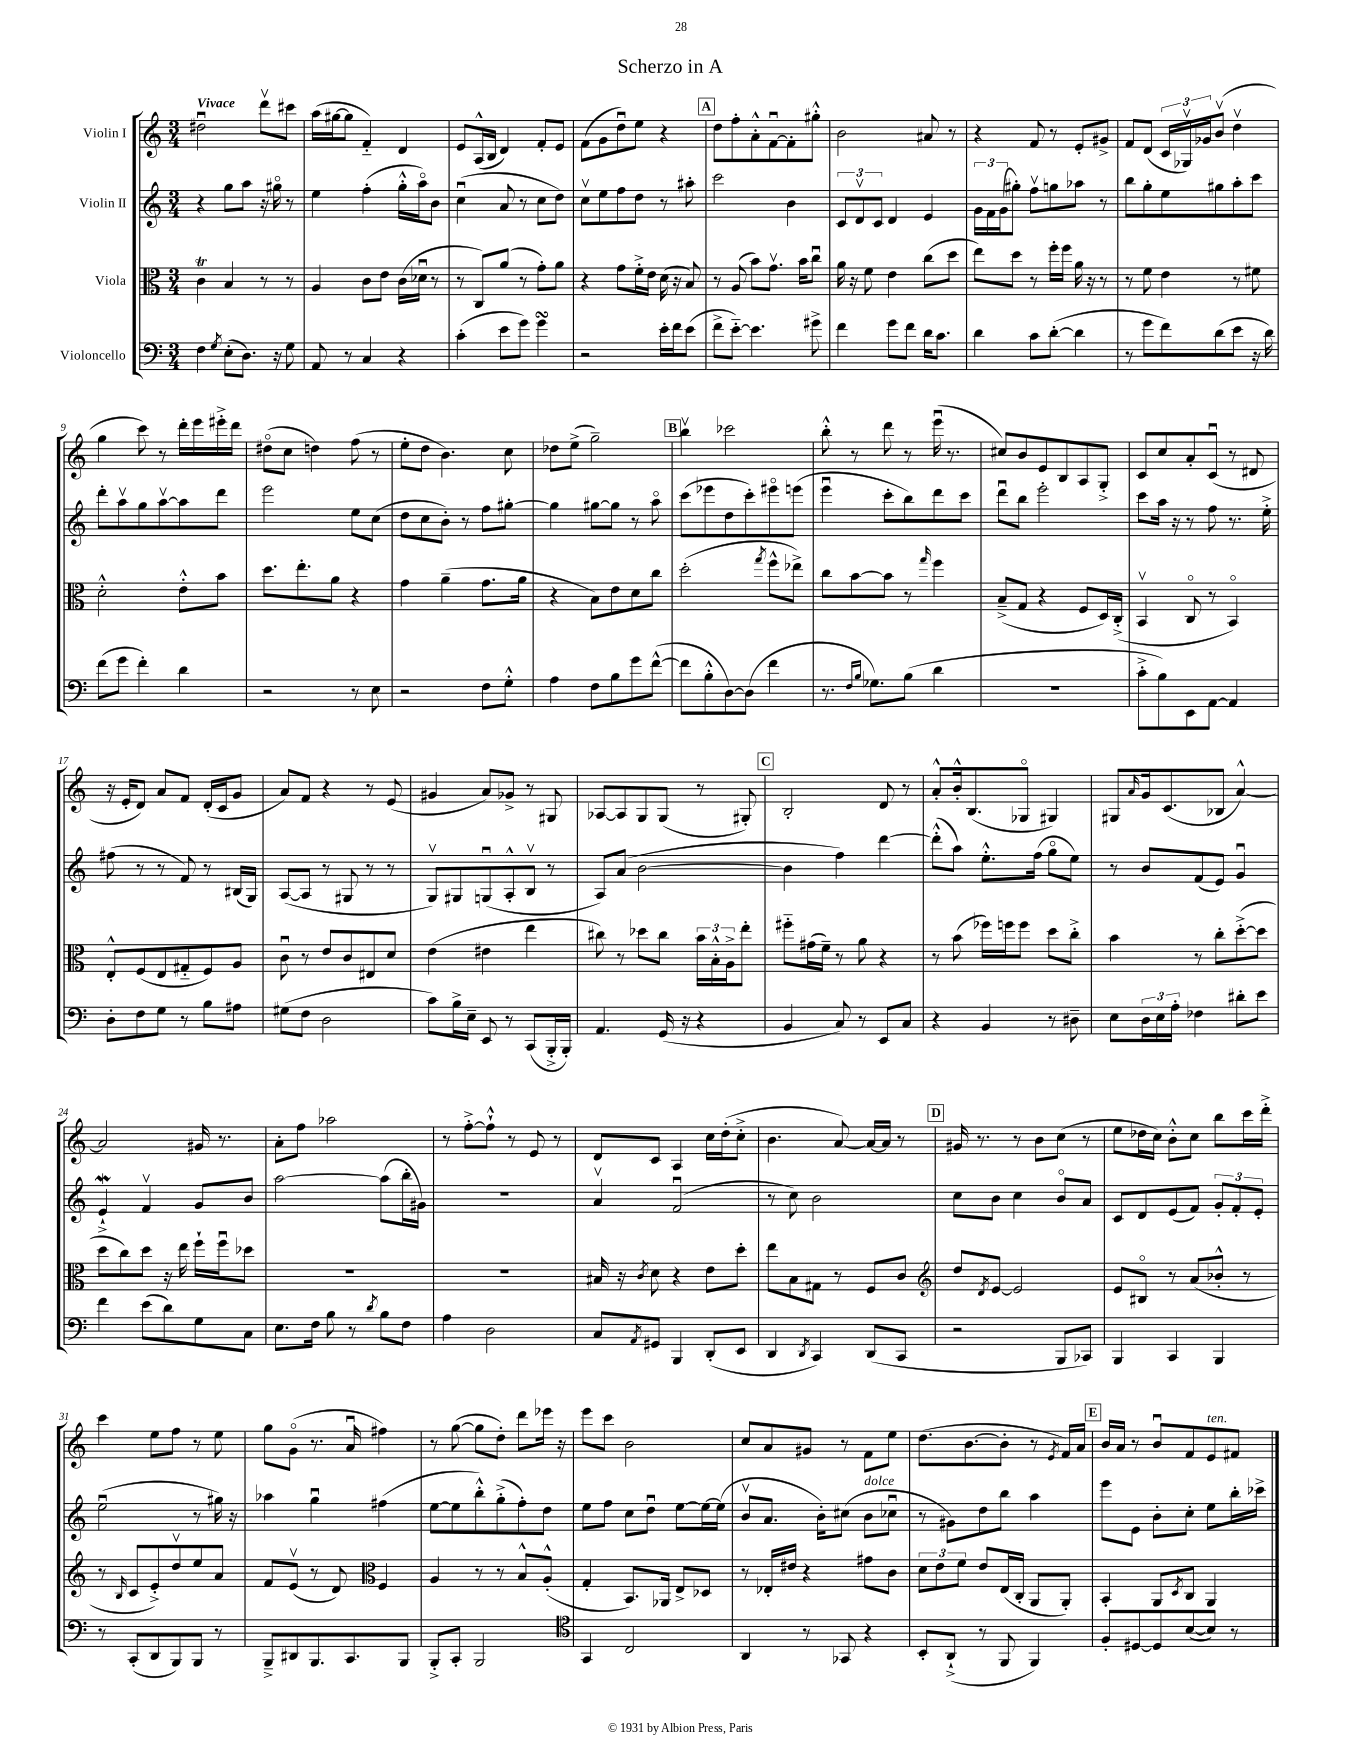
\header { title = "Scherzo in A" }
<<
\new StaffGroup <<
\new Staff = "s0" \with { instrumentName = "Violin I" } {
    \clef treble \key c \major \numericTimeSignature \time 3/4 \tempo "Vivace"
    dis''2\downbow d'''8\upbow cis'''8 |
    a''16( gis''16~ gis''8 f'4-_) d'4 |
    e'8 a16-^( b16 d'4) f'8-. e'8 |
    f'8( g'8 d''8\downbow) e''8 r4 |
    \mark \markup { \box "A" } d''8 f''8-. a'8-.-^ f'8~\downbow f'8-. gis''8-.-^ |
    b'2 ais'8 r8 |
    r4 f'8 r8 e'8-. gis'8-> |
    f'8 d'8( \tuplet 3/2 { c'16 ges16\upbow) ges'16 } b'8\upbow( d''4\upbow |
    g''4 c'''8) r8 d'''16-. e'''16 eis'''16-.-> d'''16 |
    dis''8\flageolet( c''8 d''4) f''8( r8 |
    e''8-. d''8 b'4.) c''8 |
    des''8 e''8->( g''2--) |
    \mark \markup { \box "B" } b''4\upbow ces'''2 |
    b''8-.-^ r8 d'''8 r8 e'''16\downbow( r8. |
    cis''8) b'8 e'8 b8 a8 g8-.-> |
    c'8 c''8 a'8-. c'8\downbow( r8 dis'8 |
    r16 e'16-. d'8) a'8 f'8 d'16-.( c'16 g'8 |
    a'8) f'8 r4 r8 e'8( |
    gis'4 a'8) ges'8-> r8 gis8 |
    aes8~ aes8 g8 g8( r8 gis8-.) |
    \mark \markup { \box "C" } b2-. d'8 r8 |
    a'8-.-^ b'16-.-^ b8.( ges8\flageolet gis4) |
    gis8 \grace { a'16 } g'16 c'8.( bes8 a'4~-^) |
    a'2 gis'16 r8. |
    a'8-. f''8 aes''2 |
    r8 f''8~-.-> f''8-!-^ r8 e'8 r8 |
    d'8 c'8 a4 c''16 d''16-.( c''8-.-> |
    b'4. a'8~) a'16~ a'16 r8 |
    \mark \markup { \box "D" } gis'16 r8. r8 b'8 c''8( r8 |
    e''8 des''16 c''16) b'8-.-^ c''8 b''8 c'''16 d'''16-.-> |
    c'''4 e''8 f''8 r8 e''8 |
    g''8 g'8\flageolet( r8. a'16\downbow fis''4) |
    r8 g''8~( g''8 d''8-.) d'''8 ees'''16 r16 |
    e'''8 c'''8 b'2 |
    c''8 a'8 gis'8 r8 f'8 e''8 |
    d''8.( b'8.~ b'8-. r8 \acciaccatura { e'8 } f'16) a'16 |
    \mark \markup { \box "E" } b'16 a'16 r8 b'8\downbow f'8 e'8^\markup { \italic "ten." } fis'8 \bar "|." |
}
\new Staff = "s1" \with { instrumentName = "Violin II" } {
    \clef treble \key c \major \numericTimeSignature \time 3/4
    r4 g''8 a''8 r16 gis''16\flageolet r8 |
    e''4 f''4-.( g''16-.-^ a''16\flageolet) b'8 |
    c''4\downbow( a'8 r8 c''8 d''8) |
    c''8\upbow e''8 f''8 d''8 r8 ais''8-. |
    \mark \markup { \box "A" } c'''2 b'4 |
    \tuplet 3/2 { c'8 d'8\upbow c'8 } d'4 e'4 |
    \tuplet 3/2 { g'16 f'16 g'16( } gis''8-.) f''8\upbow g''8 aes''8 r8 |
    b''8 g''8-. e''8 gis''8 a''8-. c'''8 |
    d'''8-. a''8\upbow g''8 a''8~\upbow a''8 d'''8 |
    e'''2 e''8 c''8( |
    d''8 c''8 b'8-.) r8 f''8 gis''8~-. |
    gis''4 gis''8~ gis''8 r8 a''8\flageolet |
    \mark \markup { \box "B" } c'''8( ees'''8 d''8 c'''8-.) eis'''8\flageolet e'''8( |
    e'''4\downbow c'''8-. b''8) d'''8 c'''8 |
    d'''8\downbow b''8 e'''2-. |
    c'''8 a''16 r16 r8 f''8 r8. e''16-.-> |
    fis''8( r8 r8 f'8) r8 bis16( g16) |
    a8~( a8 r8 gis8 r8 r8 |
    g8\upbow) gis8 g8\downbow( a8-.-^ b8\upbow r8 |
    a8) a'8( b'2~ |
    \mark \markup { \box "C" } b'4 f''4) d'''4~ |
    d'''8-.-^( a''8) e''8.-.-^ f''16( g''8\flageolet e''8) |
    r8 b'8 f'8( e'8) g'4\downbow |
    e'4-!->\mordent f'4\upbow g'8 b'8 |
    a''2~ a''8( b''16-. gis'16) |
    R2. |
    a'4\upbow f'2\downbow( |
    r8 c''8) b'2 |
    \mark \markup { \box "D" } c''8 b'8 c''4 b'8\flageolet a'8 |
    c'8 d'8 e'8( f'8) \tuplet 3/2 { g'8-. f'8-. e'8-. } |
    e''2\downbow( r8 gis''16) r16 |
    aes''4 g''4\downbow fis''4( |
    e''8~ e''8 b''8-.-^) g''8-.->( f''8-.) d''8 |
    e''8 f''8 c''8 d''8\downbow e''8~ e''16~ e''16( |
    b'8\upbow a'8. b'16-.) cis''8( b'8^\markup { \italic "dolce" } ces''8\downbow |
    r8 gis'8) d''8 b''8 a''4 |
    \mark \markup { \box "E" } e'''8 e'8 b'8-. c''8-. e''8 b''16-. ces'''16-> \bar "|." |
}
\new Staff = "s2" \with { instrumentName = "Viola" } {
    \clef alto \key c \major \numericTimeSignature \time 3/4
    c'4\trill b4 r8 r8 |
    a4 c'8 e'8 c'16( des'16\downbow r8 |
    r8 c8) a'8( r8 g'8-.) a'8 |
    r4 g'8 f'16-.-> e'16 d'16( r16 b8) |
    \mark \markup { \box "A" } r8 a8( b'8) g'8.\upbow b'16 c''8\downbow |
    a'16 r16 f'8 e'4 c''8( d''8 |
    e''8) d''8 r8 f''16-. f''16 a'16 r16 r8 |
    r8 f'8 e'4 r8 fis'8 |
    d'2-.-^ e'8-.-^ b'8 |
    d''8. e''8.-. a'8 r4 |
    g'4 a'4--( g'8. a'16 |
    r4 b8) e'8 d'8 c''8 |
    \mark \markup { \box "B" } d''2-.( \acciaccatura { g''8 } f''8-^ ees''8->) |
    c''8 b'8~ b'8 r8 \grace { g''16 } f''4 |
    b8--->( g8 r4 f8 d16) c16-.->( |
    b,4\upbow c8\flageolet r8 b,4\flageolet) |
    e8-.-^ f8( e8 gis8-_ f8) a8 |
    c'8\downbow r8 e'8 c'8 eis8 d'8 |
    e'4( eis'4 e''4 |
    cis''8) r8 des''8 cis''8 \tuplet 3/2 { b'16 b16-.-^ a16-> } e''8-. |
    \mark \markup { \box "C" } fis''8-_ gis'16( f'16--) r8 a'8 r4 |
    r8 b'8( fes''16) f''16 f''8 d''8 c''8-.-> |
    b'4 r8 c''8-. d''8~-.->( d''8 |
    d''8 c''8) d''8 r16 e''16 f''16-! f''16\downbow des''8 |
    R2. |
    R2. |
    bis16 r16 \acciaccatura { c'8 } d'8 r4 e'8 d''8-. |
    e''8 b8 gis8 r8 f8 c'8 |
    \mark \markup { \box "D" } \clef treble d''8 \acciaccatura { d'8 } e'8~ e'2 |
    e'8 bis8\flageolet r8 a'8( bes'8-.-^ r8 |
    r8 \grace { b16 } c'8 e'8-.->) d''8\upbow e''8 a'8 |
    f'8 e'8\upbow( r8 d'8) \clef alto f4 |
    a4 r8 r8 b8-^ a8-.-^( |
    g4-. b,8.) aes,16 e8-> des8 |
    r8 ees16-. eis'16 r4 gis'8 c'8 |
    \tuplet 3/2 { d'8 e'8 f'8 } e'8 e16( c16-. a,8 a,8-.) |
    \mark \markup { \box "E" } b,4-. a,8 \acciaccatura { d8 } c8 a,4 \bar "|." |
}
\new Staff = "s3" \with { instrumentName = "Violoncello" } {
    \clef bass \key c \major \numericTimeSignature \time 3/4
    f4 \acciaccatura { g8 } e8-.( d8.) r16 g8 |
    a,8 r8 c4 r4 |
    c'4-.( e'8 g'8) g'4\turn |
    r2 e'16-. f'16 e'8( |
    \mark \markup { \box "A" } f'8-> e'8~-_) e'4. gis'8-> |
    f'4 g'8 f'8 d'16 c'8. |
    d'4 c'8 d'8~-.( d'4 |
    r8 g'8 f'8) d'8( e'8 r16 d'16) |
    f'8( g'8 f'4-.) d'4 |
    r2 r8 e8 |
    r2 f8 g8-.-^ |
    a4 f8 b8 g'8 f'8~-^( |
    \mark \markup { \box "B" } f'8 b8-.-^ d8~) d8( f'4 |
    r8. \grace { f16 b16 } ges8.) b8( d'4 |
    R2. |
    c'8-.-> b8) e,8 a,8~ a,4 |
    d8-. f8 g8 r8 b8 ais8 |
    gis8( f8 d2 |
    c'8) b16-> e16-- e,8 r8 c,8( b,,16-.-> b,,16-.) |
    a,4. g,16( r16 r4 |
    \mark \markup { \box "C" } b,4 c8) r8 e,8 c8 |
    r4 b,4 r8 dis8-- |
    e8 \tuplet 3/2 { d16 e16 a16-. } fes4 dis'8-. e'8 |
    f'4 e'8( d'8) g8 c8 |
    e8. f16 b8 r8 \acciaccatura { d'8 } b8 f8 |
    a4 d2 |
    c8 \acciaccatura { a,8 } gis,8 b,,4 d,8-.( e,8 |
    d,4 \acciaccatura { d,8 } c,4) d,8( c,8 |
    \mark \markup { \box "D" } r2 b,,8 ces,8) |
    b,,4 c,4 b,,4 |
    r8 c,8-.( d,8 b,,8) b,,8 r8 |
    b,,8---> dis,8 b,,8. c,8. b,,8 |
    b,,8-.-> c,8-. b,,2 |
    \clef tenor g,4 c2 |
    a,4 r8 ges,8 r4 |
    b,8-. a,8-!->( r8 f,8 f,4) |
    \mark \markup { \box "E" } f8-. dis8~ dis8 b8~( b8) r8 \bar "|." |
}
>>
>>
